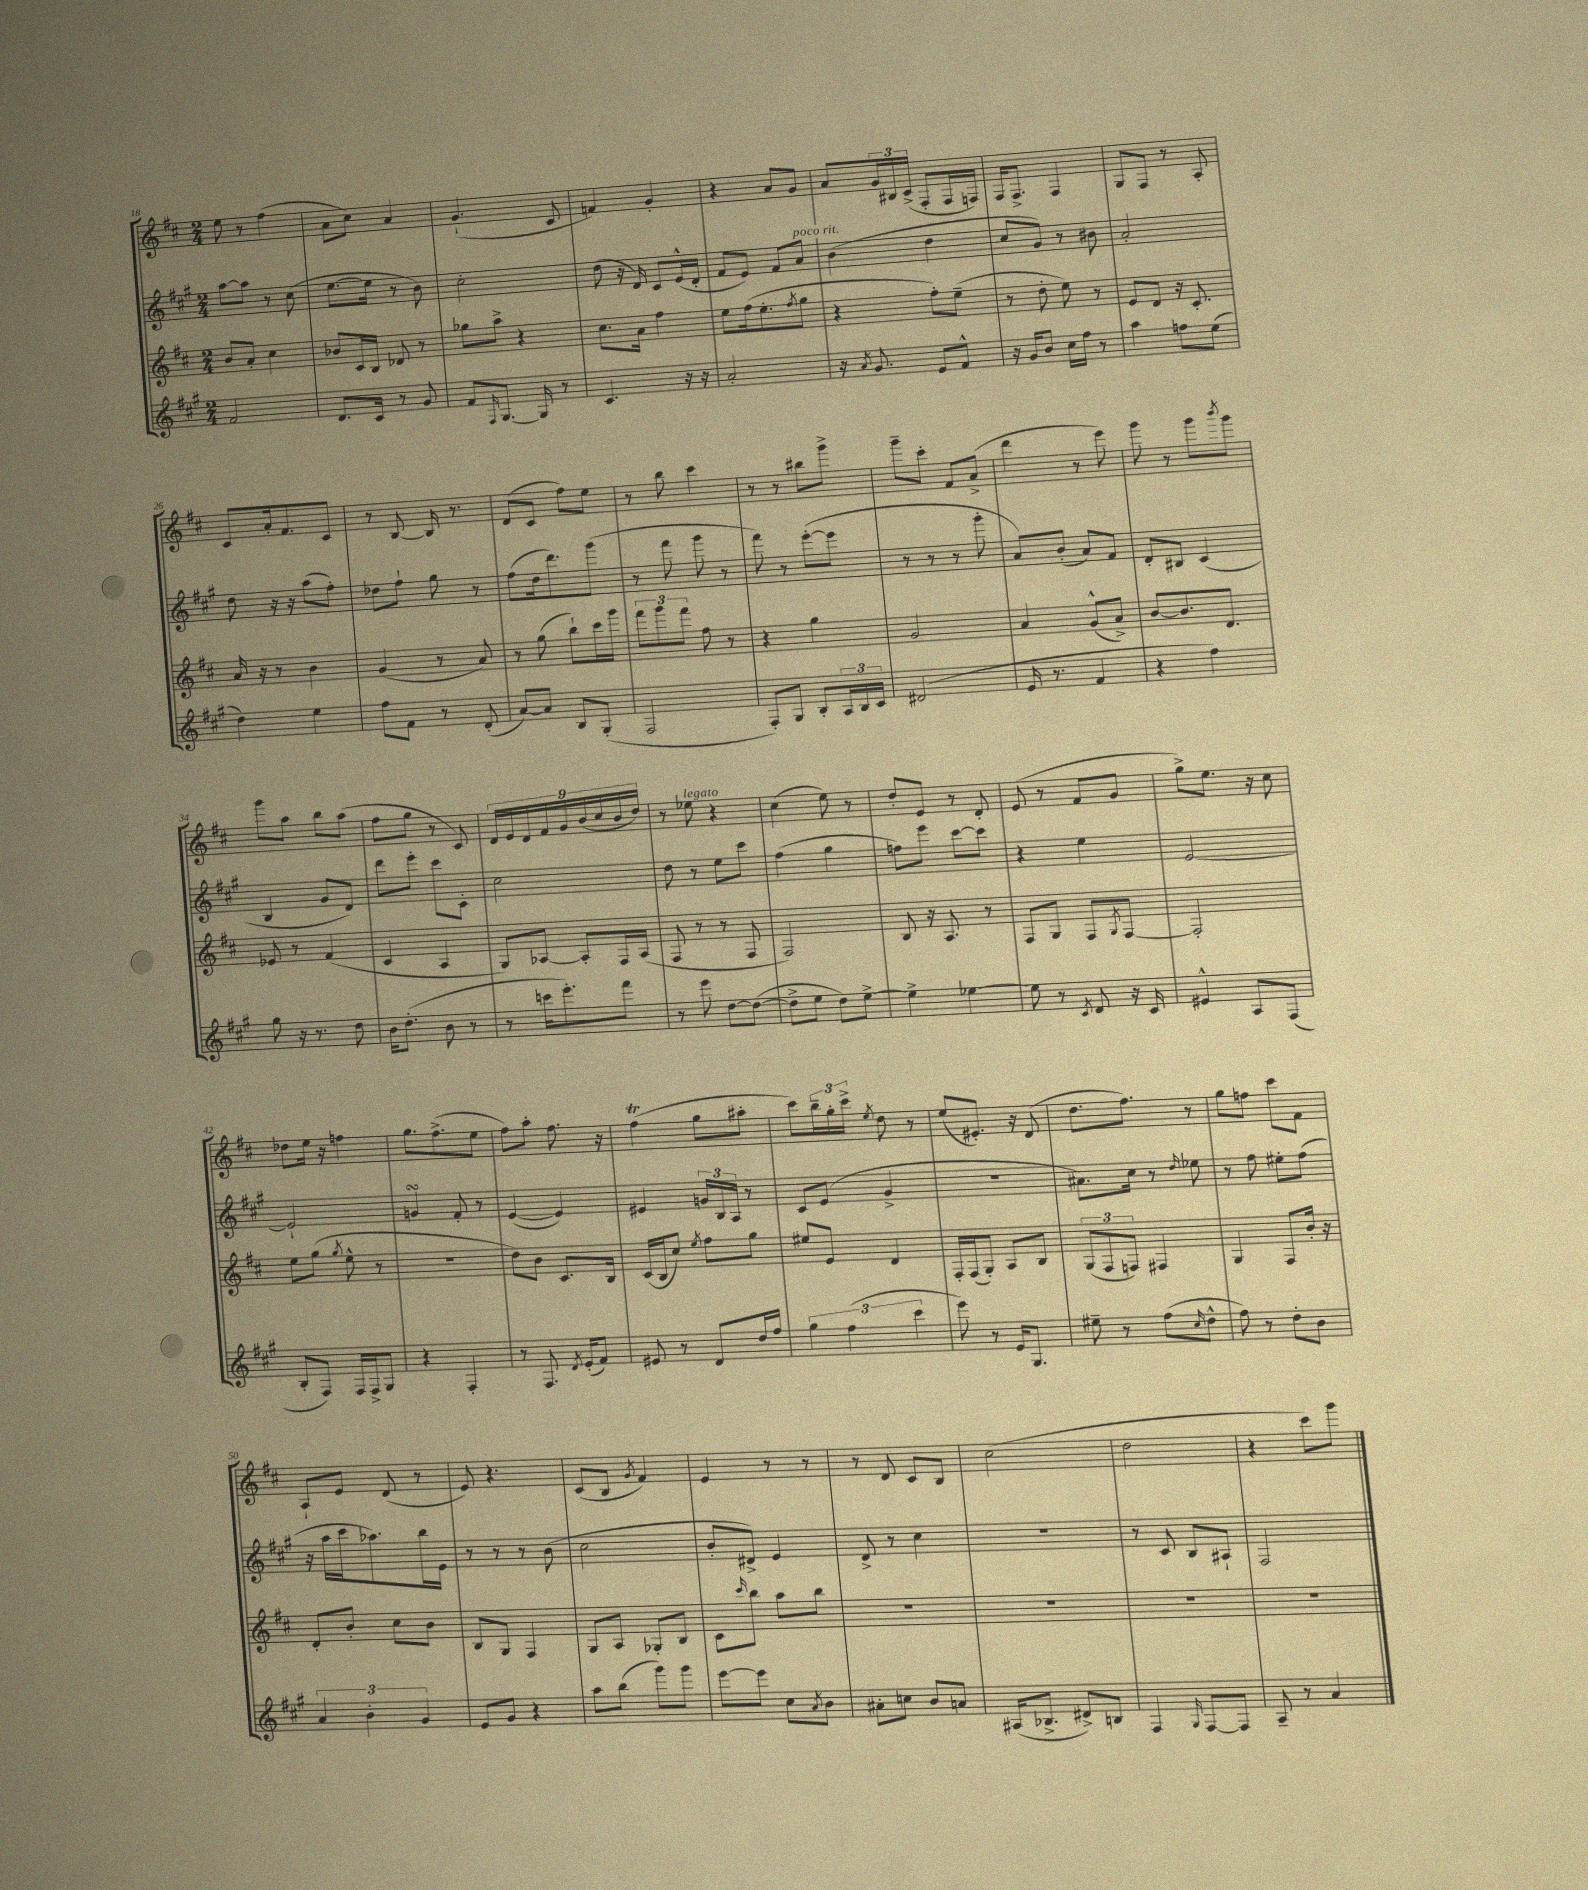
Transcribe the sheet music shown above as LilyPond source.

<<
\new StaffGroup <<
\new Staff = "s0" {
    \clef treble \key d \major \numericTimeSignature \time 2/4
    e''8 r8 fis''4( |
    a'8 cis''8) a'4 |
    g'4.-!( cis'8 |
    f'4) g'4-. |
    r4 a'8 g'8 |
    a'8 \tuplet 3/2 { g'16 bis16 cis'16->( } fis8-. fis16 f16) |
    fis16 fis8.-> fis4 |
    g8 fis8 r8 a8-. |
    cis'8 a'16-. fis'8. cis'8 |
    r8 b8~ b16 r8. |
    d'8( cis'8 fis''8) e''8 |
    r8 b''8 cis'''4 |
    r8 r8 bis''8 g'''8-> |
    g'''8-- cis'''8-. fis'8 a'8->( |
    d'''4 r8 e'''8) |
    g'''8 r8 g'''8 \acciaccatura { b'''8 } g'''8 |
    g'''8 a''8 b''8 a''8( |
    fis''8 g''8 r8 cis'8) |
    \tuplet 9/8 { d'16 e'16 d'16 fis'16 g'16 b'16( cis''16 b'16 d''16) } |
    r8 ees''8^\markup { \italic "legato" } r4 |
    cis''4( e''8) r8 |
    d''8-. e'8 r8 d'8-. |
    e'8( r8 fis'8 g'8 |
    g''8->) e''8. r16 cis''8 |
    des''8 e''16 r16 f''4 |
    g''8. fis''8.->( e''8 |
    fis''8) a''8-. fis''8. r16 |
    fis''4\trill( g''8 ais''8-. |
    cis'''8) \tuplet 3/2 { b''16-- g''16-. cis'''16-> } \acciaccatura { e''8 } d''8 r8 |
    e''8( eis'8.-.) r16 d'8( |
    d''8. fis''8.) r8 |
    g''8 f''8 cis'''8 fis'8 |
    a8-! e'8 d'8( r8 |
    e'8) r4. |
    cis'8( b8 \acciaccatura { g'8 } fis'4) |
    e'4 r8 r8 |
    r8 d'8 cis'8 b8 |
    cis''2( |
    d''2 |
    r4 cis'''8) g'''8 \bar "|." |
}
\new Staff = "s1" {
    \clef treble \key a \major \numericTimeSignature \time 2/4
    a''8~ a''8 r8 cis''8( |
    e''8.~ e''16 r8 b'8) |
    cis''2-. |
    d''8( r16 d'16) cis'8 e'16-^( d'16-. |
    fis'8 e'8) fis'8 a'8^\markup { \italic "poco rit." } |
    b'4( d''4 |
    cis''8 gis'8) r8 bis'8 |
    a'2-. |
    d''8 r16 r16 a''8( fis''8-.) |
    des''8 fis''8-! gis''8 r8 |
    fis''8( d''16 d'''8.) gis'''8( |
    r8 fis'''8 gis'''8 r8 |
    fis'''8) r8 e'''8~-.( e'''8 |
    r8 r8 r8 gis'''8-. |
    a'8) b'8-.( a'8) fis'8 |
    d'8-. bis8 cis'4( |
    b4 gis'8 d'8) |
    d'''8 e'''8-. cis'''8 cis'8-. |
    cis''2 |
    d''8 r8 e''8 cis'''8 |
    fis''4( gis''4 |
    f''8) e'''8 cis'''8~ cis'''8 |
    r4 e''4 |
    e'2~ |
    e'2-! |
    g'4\turn fis'8-. r8 |
    e'4~( e'4) |
    eis'4 \tuplet 3/2 { g'16 b16 a16 } r8 |
    cis'8 e'8( gis'4-> |
    R2 |
    ais'8.) cis''16 r8 \grace { d''16 } ees''8 |
    r8 fis''8 eis''8-. fis''8( |
    r16 a''16 cis'''16 aes''8.) b''16 e'16 |
    r8 r8 r8 b'8( |
    cis''2 |
    b'8-. dis'8->) e'4 |
    d'8-> r8 cis''4 |
    r2 |
    r8 cis'8 b8 ais8-! |
    fis2 \bar "|." |
}
\new Staff = "s2" {
    \clef treble \key d \major \numericTimeSignature \time 2/4
    b'8 a'8-. cis''4 |
    bes'8 cis'16 b16 des'8 r8 |
    ges''8 a''8-> r4 |
    cis''8. a'16 fis''4 |
    e''8 fis''16( e''8.-. \acciaccatura { fis''8 } g''8 |
    r4 fis''8-.) e''8--( |
    r8 d''8-. e''8) r8 |
    e'8 d'8 r16 cis'8.-. |
    a'16 r16 r8 b'4 |
    g'4( r8 a'8) |
    r8 g''8( b''8-!) cis'''16 g'''16 |
    \tuplet 3/2 { fis'''8 g'''8 fis'''8 } fis''8 r8 |
    r4 g''4 |
    g'2 |
    a'4 g'8-^( a'8->) |
    b'8~ b'8. d'8. |
    ees'8 r8 fis'4( |
    cis'4 a4 |
    g8) aes8~ aes8-. fis16 aes16( |
    fis8 r8 r8 fis8 |
    fis2) |
    b8 r16 a8. r8 |
    fis8 g8 fis8 \acciaccatura { g8 } fis8~ |
    fis2-. |
    e''8 g''8( \acciaccatura { g''8 } e''8-^ r8 |
    R2 |
    d''8) b'8 cis'8. b16 |
    cis'16( b16 cis''8) \acciaccatura { e''8 } fis''8 g''8 |
    eis''8 e'8 d'4 |
    fis16-. fis16( g8-.) a8 b8 |
    \tuplet 3/2 { g8( fis8 f8) } fis4 |
    g4 fis8 b'16-. r16 |
    d'8-. b'8-. cis''8 b'8 |
    b8 g8 fis4 |
    g8 a8 ges8-. b8 |
    cis'8 \grace { cis'''16 } b''8 a''8 b''8 |
    R2 |
    R2 |
    R2 |
    R2 \bar "|." |
}
\new Staff = "s3" {
    \clef treble \key a \major \numericTimeSignature \time 2/4
    fis'2 |
    d'8. cis'16 r8 gis'8 |
    fis'8 \grace { fis16 } gis8.~ gis16 r8 |
    cis'4. r16 r16 |
    a'2-. |
    r16 \acciaccatura { a'8 } gis'8. e'8 fis'8-^ |
    r16 gis'16 b'8 cis''16 fis''16 r8 |
    a''4 f''8 e''8( |
    d''4) e''4 |
    fis''8 fis'8 r8 d'8-.( |
    a'8~) a'8 b8 gis8-.( |
    fis2 |
    fis8-.) gis8 b8-. \tuplet 3/2 { a16 b16 cis'16 } |
    dis'2( |
    e'16 r8. fis'4 |
    r4 fis''4) |
    gis''8 r16 r8. d''8 |
    b'16 d''8.-.( b'8 r8 |
    r8 c'''16 e'''8.-.) fis'''8 |
    r8 e'''8 d''8~ d''8~( |
    d''8-> e''8 d''8) e''8~-> |
    e''4-> ees''4~ |
    ees''8 r8 \acciaccatura { cis'8 } d'8 r16 cis'16 |
    eis'4-^ a8 fis8( |
    b8-. fis8) fis16 fis16-> gis8 |
    r4 fis4-. |
    r8 fis8. \acciaccatura { d'8 } e'16-.( fis'8) |
    eis'8 r8 d'8 d''16 fis''16 |
    \tuplet 3/2 { gis''4 fis''4( cis'''4 } |
    e'''8) r8 e'16 gis8. |
    eis''8-- r8 fis''8( \grace { cis''16 } d''8-^ |
    fis''8) r8 d''8-. b'8 |
    \tuplet 3/2 { a'4 b'4-. gis'4 } |
    e'8 gis'8 r4 |
    a''8 b''8( gis'''8) gis'''8 |
    e'''8~ e'''8 cis''8 \acciaccatura { a'8 } b'8 |
    ais'8-. c''8 b'8 a'8 |
    ais16( bes8.-> dis'8->) b8 |
    fis4 \grace { gis16 } fis8~ fis8 |
    a8-- r8 a'4 \bar "|." |
}
>>
>>
\layout { \context { \Score currentBarNumber = #18 } }
